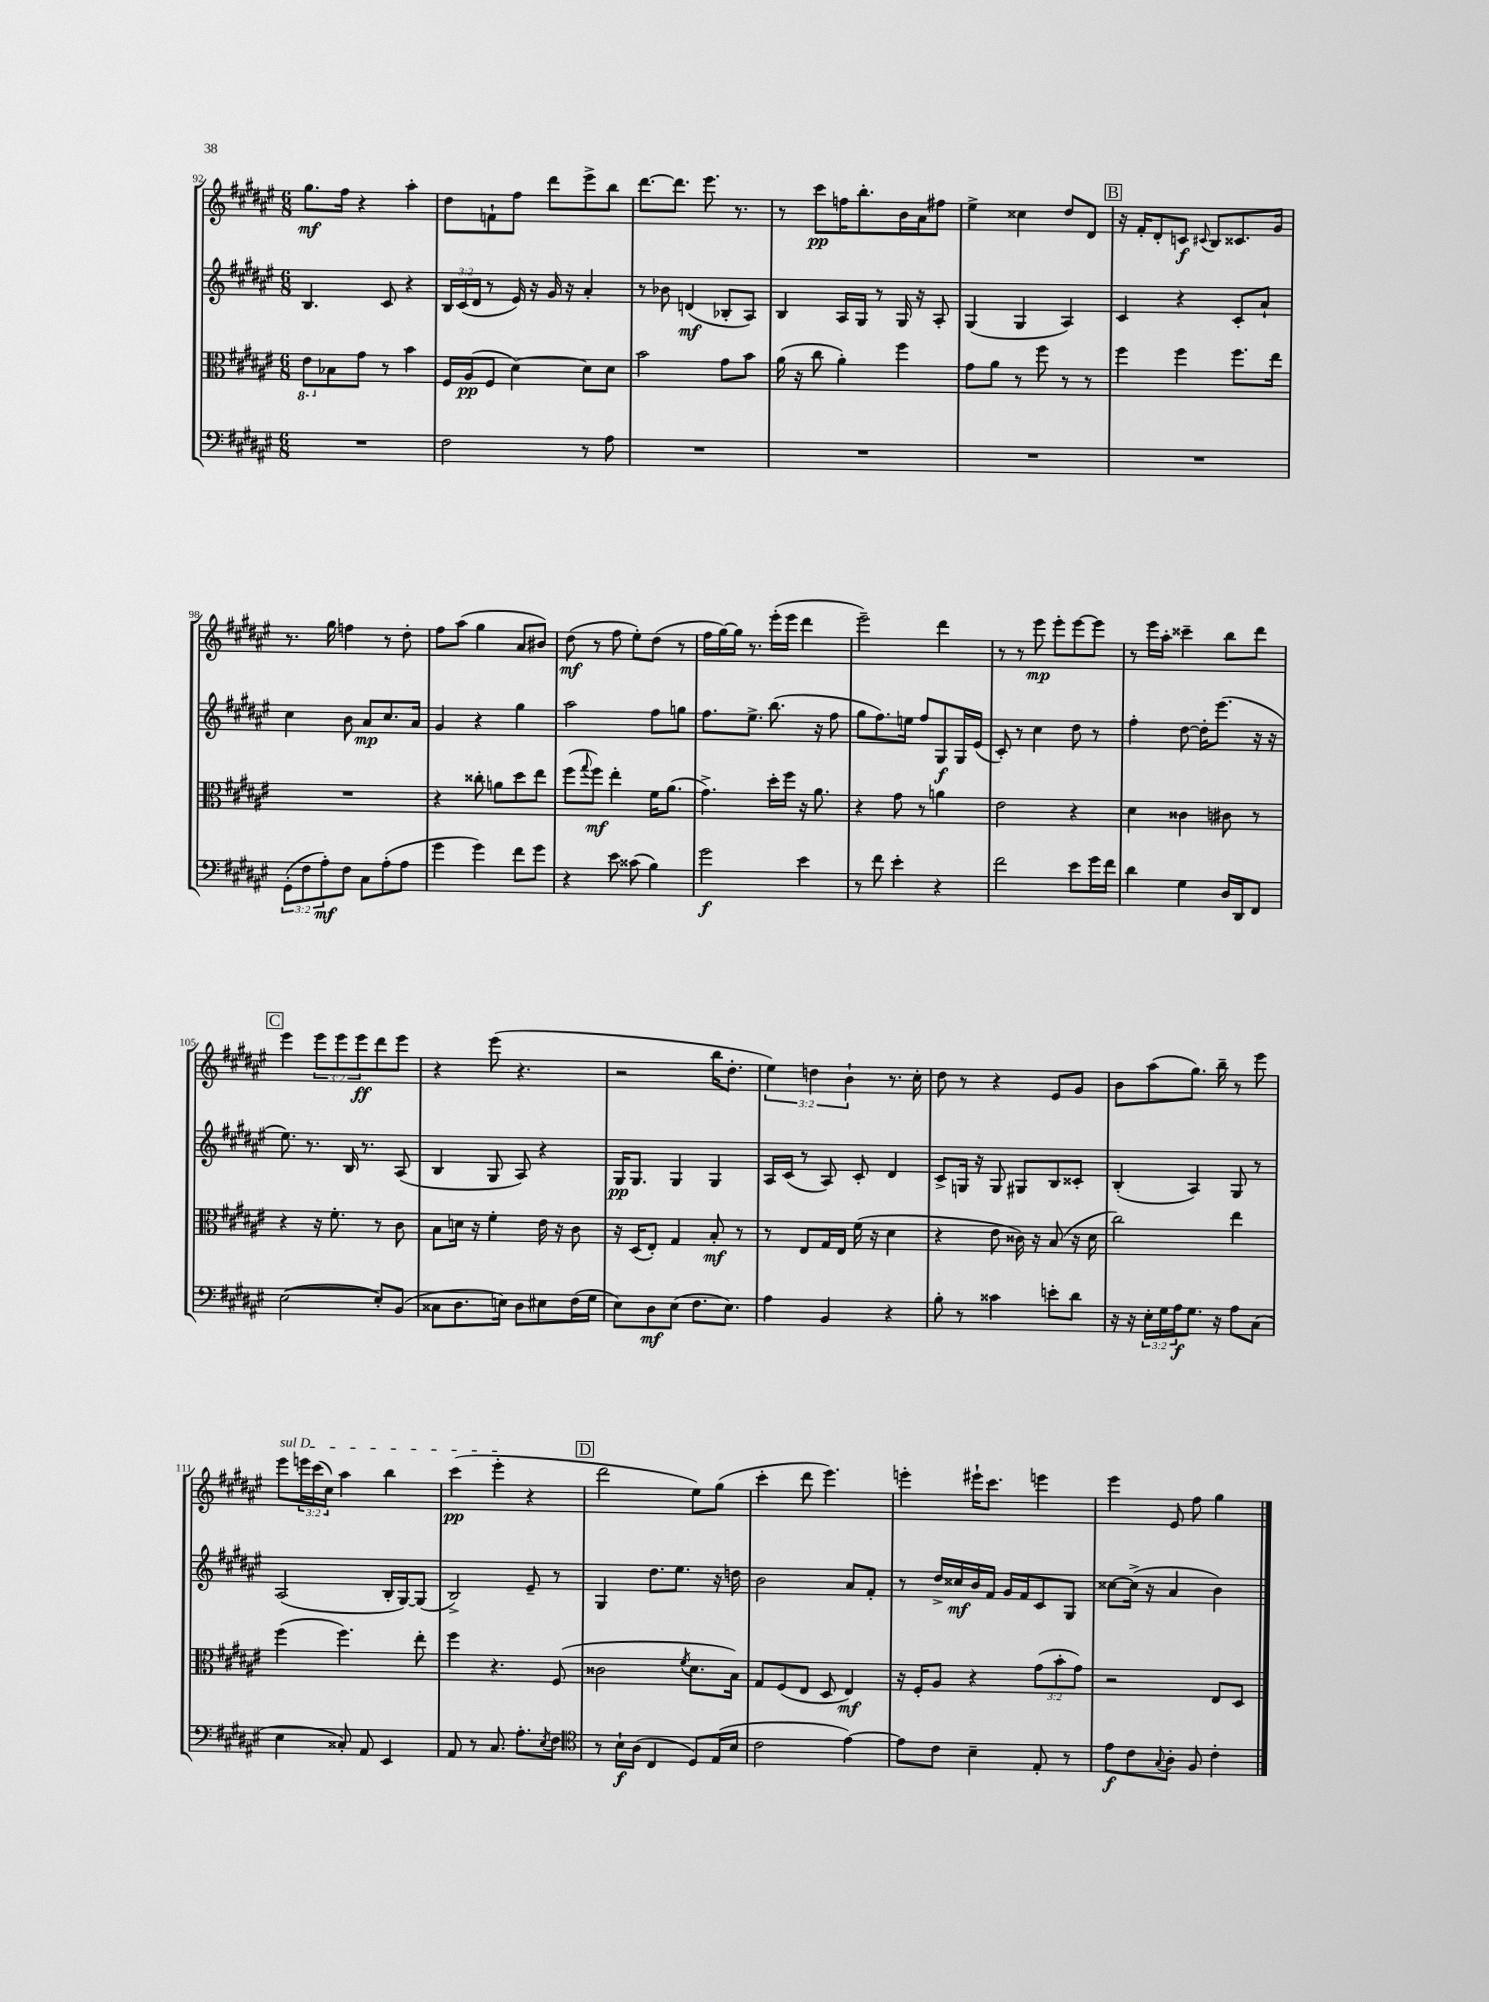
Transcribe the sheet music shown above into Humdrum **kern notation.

**kern	**dynam	**kern	**dynam	**kern	**dynam	**kern	**dynam
*part4	*part4	*part3	*part3	*part2	*part2	*part1	*part1
*staff4	*staff4	*staff3	*staff3	*staff2	*staff2	*staff1	*staff1
*clefF4	*	*clefC3	*	*clefG2	*	*clefG2	*
*k[f#c#g#d#a#e#]	*	*k[f#c#g#d#a#e#]	*	*k[f#c#g#d#a#e#]	*	*k[f#c#g#d#a#e#]	*
*M6/8	*	*M6/8	*	*M6/8	*	*M6/8	*
*	*	*8ba	*	*	*	*	*
=92	=92	=92	=92	=92	=92	=92	=92
2.r	.	8E#\L	.	4.B/	.	8.gg#\L	mf
*	*	*X8ba	*	*	*	*	*
.	.	8B-X\	.	.	.	.	.
.	.	.	.	.	.	16ff#\Jk	.
.	.	8g#\J	.	.	.	4r	.
.	.	8r	.	8c#/	.	.	.
.	.	4b\	.	4r	.	4aa#'\	.
=93	=93	=93	=93	=93	=93	=93	=93
2F#\	.	16F#/LL	.	24B/LL	.	8dd#\L	.
.	.	.	.	(24c#/	.	.	.
.	.	(16A#/J	pp	.	.	.	.
.	.	.	.	24d#/JJ	.	.	.
.	.	8F#/J	.	8r	.	8fn`\	.
.	.	[4d#\)	.	16e#/)	.	8ff#\J	.
.	.	.	.	16r	.	.	.
.	.	.	.	16g#/	.	8ddd#\L	.
.	.	.	.	16r	.	.	.
8r	.	8d#\L]	.	4a#'/	.	8eee#^\	.
8A#\	.	8d#\J	.	.	.	8bb\J	.
=94	=94	=94	=94	=94	=94	=94	=94
2.r	.	2b\	.	8r	.	[8.ddd#\L	.
.	.	.	.	8b-X\	.	.	.
.	.	.	.	.	.	8.ddd#\J]	.
.	.	.	.	(4dn/	mf	.	.
.	.	.	.	.	.	8.eee#\	.
.	.	8g#\L	.	8B-X'/L	.	.	.
.	.	.	.	.	.	8.r	.
.	.	8b\J	.	8A#/J)	.	.	.
=95	=95	=95	=95	=95	=95	=95	=95
2.r	.	(16a#\	.	4B/	.	8r	.
.	.	16r	.	.	.	.	.
.	.	8cc#\	.	.	.	8ccc#\L	pp
.	.	4a#'\)	.	16A#/LL	.	16ffn\K	.
.	.	.	.	16G#/JJ	.	8.bb'\	.
.	.	.	.	8r	.	.	.
.	.	4ff#\	.	16G#/	.	16b\L	.
.	.	.	.	16r	.	16a#\J	.
.	.	.	.	8A#'/	.	8ff#X\J	.
=96	=96	=96	=96	=96	=96	=96	=96
2.r	.	8g#\L	.	(4G#/	.	4ee#^\	.
.	.	8a#\J	.	.	.	.	.
.	.	8r	.	4G#/	.	4cc##X\	.
.	.	8ff#\	.	.	.	.	.
.	.	8r	.	4A#/)	.	8dd#/L	.
.	.	8r	.	.	.	8d#/J	.
!!LO:REH:place=s1:t=B
=97	=97	=97	=97	=97	=97	=97	=97
2.r	.	4ff#\	.	4c#/	.	16r	.
.	.	.	.	.	.	16f#'/KL	.
.	.	.	.	.	.	8d#'/	.
.	.	4ff#\	.	4r	.	8cn/J	f
.	.	.	.	.	.	8qqc#X/	.
.	.	.	.	.	.	8B/L	.
.	.	8.ff#\L	.	8c#'/L	.	8.c##X/	.
.	.	.	.	8a#`/J	.	.	.
.	.	16ee#\Jk	.	.	.	16g#/Jk	.
!!LO:LB:g=z
=98	=98	=98	=98	=98	=98	=98	=98
(12GG#'\L	.	2.r	.	4cc#\	.	8.r	.
12F#\	.	.	.	.	.	.	.
12A#'\)	mf	.	.	.	.	.	.
.	.	.	.	.	.	16gg#\	.
8F#\J	.	.	.	8b\	.	4ffn\	.
8C#\L	.	.	.	8a#/L	mp	.	.
(8A#'\	.	.	.	8.cc#/	.	8r	.
8A#\J	.	.	.	.	.	8dd#'\	.
.	.	.	.	16a#/Jk	.	.	.
=99	=99	=99	=99	=99	=99	=99	=99
4g#\	.	4r	.	4g#/	.	8ff#\L	.
.	.	.	.	.	.	(8aa#\J	.
4g#\)	.	8cc##X'\	.	4r	.	4gg#\	.
.	.	8an\L	.	.	.	.	.
8f#\L	.	8dd#\	.	4gg#\	.	8a#/L	.
8g#\J	.	8ee#\J	.	.	.	8b#X/J)	.
=100	=100	=100	=100	=100	=100	=100	=100
4r	.	(8ff#\L	.	2aa#\	.	(8dd#\	mf
.	.	8qqgg#/	.	.	.	.	.
.	.	8ff#\J)	mf	.	.	8r	.
8e#\	.	4ee#'\	.	.	.	8ff#\	.
(8c##X\	.	.	.	.	.	8ee#'\L)	.
4B\)	.	16f#\KL	.	8ff#\L	.	(8dd#\J	.
.	.	(8.a#\J	.	.	.	.	.
.	.	.	.	8ggn\J	.	8r	.
=101	=101	=101	=101	=101	=101	=101	=101
2g#\	f	4.g#^\)	.	8.ff#\L	.	16ff#\LL	.
.	.	.	.	.	.	[16gg#\)	.
.	.	.	.	.	.	16gg#\JJ]	.
.	.	.	.	8.ee#^\J	.	8.r	.
.	.	16dd#'\LL	.	(8.bb\	.	(16eee#'\LL	.
.	.	16ff#\JJ	.	.	.	16eee#\JJ	.
4e#\	.	16r	.	.	.	4ddd#\	.
.	.	8.a#\	.	16r	.	.	.
.	.	.	.	8ff#\	.	.	.
=102	=102	=102	=102	=102	=102	=102	=102
8r	.	4r	.	8gg#\L	.	2eee#~\)	.
8f#\	.	.	.	8.ff#\)	.	.	.
4e#'\	.	8g#\	.	.	.	.	.
.	.	.	.	16een\Jk	.	.	.
.	.	8r	.	8ff#/L	.	.	.
4r	.	4an\	.	8G#/	f	4ddd#\	.
.	.	.	.	16G#/L	.	.	.
.	.	.	.	(16e#/JJ	.	.	.
=103	=103	=103	=103	=103	=103	=103	=103
2f#\	.	2e#\	.	8c#'/)	.	8r	.
.	.	.	.	8r	.	8r	.
.	.	.	.	4cc#\	.	8eee#\	mp
.	.	.	.	.	.	8eee#'\L	.
8e#\L	.	4r	.	8dd#\	.	[8eee#\	.
16g#\L	.	.	.	8r	.	8eee#\J]	.
16f#\JJ	.	.	.	.	.	.	.
=104	=104	=104	=104	=104	=104	=104	=104
4d#\	.	4d#\	.	4ff#'\	.	8r	.
.	.	.	.	.	.	16eee#\LL	.
.	.	.	.	.	.	16aa#'\JJ	.
4G#\	.	4c##X\	.	[8dd#\	.	4ccc##X~\	.
.	.	.	.	16dd#'\KL]	.	.	.
.	.	.	.	(8.eee#\J	.	.	.
16D#/LL	.	8c#X\	.	.	.	8bb\L	.
16DD#/J	.	.	.	.	.	.	.
8FF#/J	.	8r	.	16r	.	8ddd#\J	.
.	.	.	.	16r	.	.	.
!!LO:LB:g=z
!!LO:REH:place=s1:t=C
=105	=105	=105	=105	=105	=105	=105	=105
([2E#\	.	4r	.	8.ee#\)	.	4eee#\	.
.	.	.	.	8.r	.	.	.
.	.	16r	.	.	.	12eee#\L	.
.	.	8.f#'\	.	.	.	.	.
.	.	.	.	.	.	12eee#\	.
.	.	.	.	16B/	.	.	.
.	.	.	.	.	.	12eee#\	ff
.	.	.	.	8.r	.	.	.
8E#'/L])	.	8r	.	.	.	8ddd#\	.
(8BB/J	.	8c#\	.	(8A#/	.	8eee#\J	.
=106	=106	=106	=106	=106	=106	=106	=106
8C##X\L	.	8B\L	.	4B/	.	4r	.
8.D#\	.	16dn\Jk	.	.	.	.	.
.	.	16r	.	.	.	.	.
.	.	4f#'\	.	8G#/	.	(8eee#\	.
16En\Jk)	.	.	.	.	.	.	.
8D#\L	.	.	.	8A#/)	.	4.r	.
8E#X\	.	16e#\	.	4r	.	.	.
.	.	16r	.	.	.	.	.
(16F#\L	.	8c#\	.	.	.	.	.
16G#\JJ	.	.	.	.	.	.	.
=107	=107	=107	=107	=107	=107	=107	=107
8E#\L)	.	16r	.	16G#/KL	pp	2r	.
.	.	(16D#/KL	.	8.G#/J	.	.	.
8D#\	mf	8E#'/J)	.	.	.	.	.
(8E#\J	.	4G#/	.	4G#/	.	.	.
8.F#\L	.	.	.	.	.	.	.
.	.	8B'/	mf	4G#/	.	16bb\KL	.
8.E#\J)	.	.	.	.	.	8.dd#'\J	.
.	.	8r	.	.	.	.	.
=108	=108	=108	=108	=108	=108	=108	=108
4A#\	.	8r	.	16A#/LL	.	6ee#\)	.
.	.	.	.	(16c#/JJ	.	.	.
.	.	8E#/L	.	8r	.	.	.
.	.	.	.	.	.	6ddn\	.
4BB/	.	16G#/L	.	8A#/)	.	.	.
.	.	16E#/JJ	.	.	.	.	.
.	.	.	.	.	.	6b`\	.
.	.	(16f#\	.	8c#'/	.	.	.
.	.	16r	.	.	.	.	.
4r	.	4d#\	.	4d#/	.	8.r	.
.	.	.	.	.	.	16cc#'\	.
=109	=109	=109	=109	=109	=109	=109	=109
8B'\	.	4r	.	8c#^/L	.	8dd#\	.
8r	.	.	.	16Gn/Jk	.	8r	.
.	.	.	.	16r	.	.	.
4c##X\	.	8e#\	.	8G/	.	4r	.
.	.	16c##X\)	.	8G#X/L	.	.	.
.	.	16r	.	.	.	.	.
8en'\L	.	(8B/	.	8B/	.	8e#/L	.
8d#\J	.	16r	.	8c##X'/J	.	8g#/J	.
.	.	16d#\	.	.	.	.	.
=110	=110	=110	=110	=110	=110	=110	=110
16r	.	2cc#\)	.	(4B'/	.	8b\L	.
16r	.	.	.	.	.	.	.
24E#'\LL	.	.	.	.	.	(8aa#\	.
24G#\	.	.	.	.	.	.	.
24A#\J	f	.	.	.	.	.	.
8.G#\J	.	.	.	4A#/)	.	8.gg#\J)	.
16r	.	.	.	.	.	16bb~\	.
8A#\L	.	4ee#\	.	8G#/	.	8r	.
(8C#\J	.	.	.	8r	.	8eee#\	.
!!LO:LB:g=z
=111	=111	=111	=111	=111	=111	=111	=111
!	!	!	!	!	!	!LO:TX:a:i:t=sul D	!
4E#\	.	(4ff#\	.	(2A#/	.	8eee#\L	.
.	.	.	.	.	.	24eeen\L	.
.	.	.	.	.	.	(24ccc#\	.
.	.	.	.	.	.	24cc#\JJ)	.
8C##X'/)	.	4.ff#\)	.	.	.	4aa#\	.
8AA#/	.	.	.	.	.	.	.
4EE#/	.	.	.	16B'/LL	.	4bb\	.
.	.	.	.	[16G#/J)	.	.	.
.	.	8ee#'\	.	(8G#/J]	.	.	.
=112	=112	=112	=112	=112	=112	=112	=112
8AA#/	.	4ff#\	.	2B^/)	.	(4ccc#\	pp
8r	.	.	.	.	.	.	.
8.C#/	.	4.r	.	.	.	4eee#'\	.
8.A#'\L	.	.	.	.	.	.	.
.	.	.	.	8e#~/	.	4r	.
8qE#/	.	.	.	.	.	.	.
8F#\J	.	(8F#/	.	8r	.	.	.
!!LO:REH:place=s1:t=D
=113	=113	=113	=113	=113	=113	=113	=113
*clefC4	*	*	*	*	*	*	*
8r	.	2c##X\	.	4G#/	.	2ddd#\	.
16B`\LL	f	.	.	.	.	.	.
(16A#\JJ	.	.	.	.	.	.	.
4C#/	.	.	.	8.dd#\L	.	.	.
.	.	.	.	8.ee#\J	.	.	.
.	.	8qf#/	.	.	.	.	.
8D#/L)	.	8.d#\L	.	.	.	8ee#\L)	.
(16E#/L	.	.	.	16r	.	(8gg#\J	.
16B/JJ	.	16B\Jk)	.	16ddn\	.	.	.
=114	=114	=114	=114	=114	=114	=114	=114
2c#\	.	8G#/L	.	2b\	.	4ccc#'\	.
.	.	(8F#/	.	.	.	.	.
.	.	8E#/J	.	.	.	8ddd#\	.
.	.	8D#/	.	.	.	4.eee#\)	.
[4e#\)	.	4E#/)	mf	8a#/L	.	.	.
.	.	.	.	8f#'/J	.	.	.
=115	=115	=115	=115	=115	=115	=115	=115
8e#\L]	.	16r	.	8r	.	4eeen'\	.
.	.	16F#'/KL	.	.	.	.	.
8c#\J	.	8A#/J	.	16dd#^/LL	.	.	.
.	.	.	.	16cc##X/	mf	.	.
4B~\	.	4r	.	16b/	.	16eee#X`\KL	.
.	.	.	.	16f#/JJ	.	8.ccc#\J	.
.	.	.	.	16g#/LL	.	.	.
.	.	.	.	16f#/J	.	.	.
8E#'/	.	(12g#\L	.	8c#/	.	4eeen\	.
.	.	12b'\	.	.	.	.	.
8r	.	.	.	8G#/J	.	.	.
.	.	12g#\J)	.	.	.	.	.
=116	=116	=116	=116	=116	=116	=116	=116
8e#\L	f	2r	.	[8cc##X\L	.	4eee#\	.
8c#\	.	.	.	(16cc##^\Jk]	.	.	.
.	.	.	.	16r	.	.	.
8qqG#/	.	.	.	.	.	.	.
8A#'\J	.	.	.	4a#/	.	8e#/	.
8F#/	.	.	.	.	.	8ff#\	.
4c#'\	.	8E#/L	.	4b\)	.	4gg#\	.
.	.	8D#/J	.	.	.	.	.
==	==	==	==	==	==	==	==
*-	*-	*-	*-	*-	*-	*-	*-
